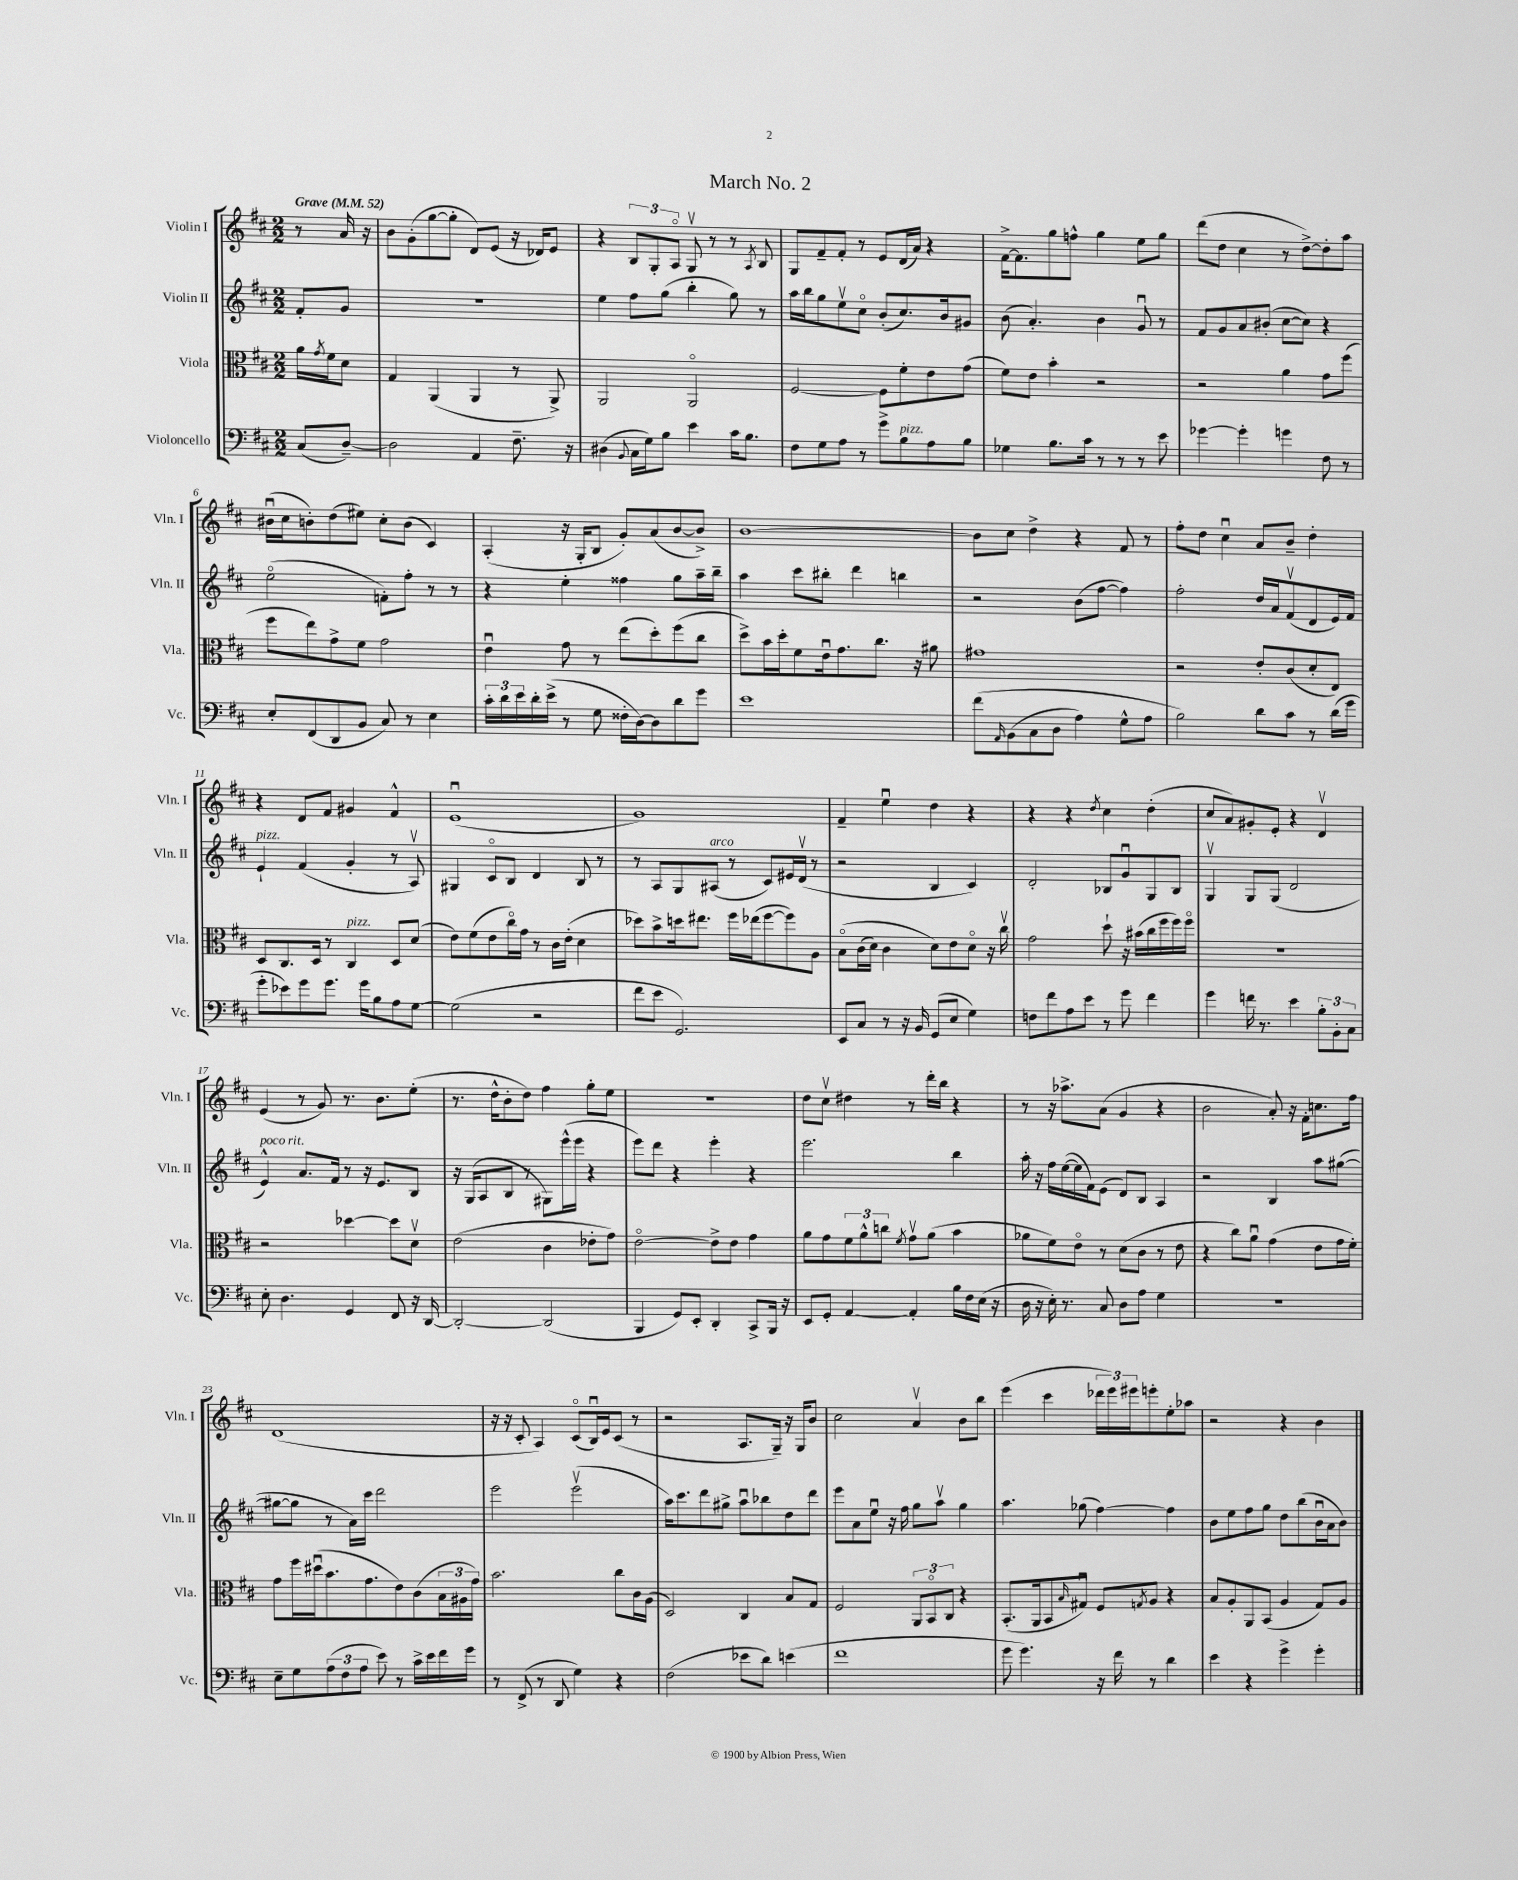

**kern	**kern	**kern	**kern
*staff4	*staff3	*staff2	*staff1
*clefF4	*clefC3	*clefG2	*clefG2
*k[f#c#]	*k[f#c#]	*k[f#c#]	*k[f#c#]
*M2/2	*M2/2	*M2/2	*M2/2
*MM52	*MM52	*MM52	*MM52
(8C#	16a	8f#'	8r
.	8qg	.	.
.	16f#	.	.
[8D~)	8d	8g	16a
.	.	.	16r
=	=	=	=
2D]	4G	1r	8b
.	.	.	(8g'
.	(4AA	.	[8gg
.	.	.	8gg']
4AA	4AA	.	8d)
.	.	.	(8e
8.F#~	8r	.	16r
.	.	.	16d-)
.	8AA^)	.	8e
16r	.	.	.
=	=	=	=
(4D#	2AA	4ee	4r
8qqBB	.	.	.
16C#	.	8ff#	12B
16G)	.	.	.
.	.	.	12G'
8B	.	(8gg	.
.	.	.	12Ao
4e	2AAo	4bb'	8Gv
.	.	.	8r
16c#	.	8gg)	8r
8.B	.	.	.
.	.	.	8qA
.	.	8r	8B
=	=	=	=
8F#	[2F#	16aa	8G
.	.	16bb	.
8G	.	8gg	8f#~
8A	.	8eev	8f#'
8r	.	8cc#o	8r
8g^	8F#]	(8b'	8e
8B	8f#'	8.cc#)	(16d
.	.	.	16a)
8A	8e	.	4r
.	.	16b	.
8B	(8g	8g#	.
=	=	=	=
4G-	8f#)	(8b	[16f#^
.	.	.	8.f#]
.	8e	4.a')	.
8.B	4b'	.	8gg
.	.	.	8ff^^
16c#	.	.	.
8r	2r	4b	4gg
8r	.	.	.
8r	.	8gu	8ee
8e	.	8r	8gg
=	=	=	=
[4g-	2r	8f#	(8ddd
.	.	8g	8dd
4g-']	.	8a	4cc#
.	.	(8b#'	.
4g	4a	[8cc#	8r
.	.	8cc#])	[8dd^)
8F#	8g	4r	8dd']
8r	(8ff#	.	8aa
=	=	=	=
8E'	8ff#	(2eeo	(16b#u
.	.	.	16cc#
(8FF#	8ee)	.	8b')
8DD	8g^	.	(8dd
8BB	8f#	.	8ee#)
8C#)	2g	8f')	8cc#'
8r	.	8ff#'	(8b
4E	.	8r	4c#)
.	.	8r	.
=	=	=	=
24c#'	4eu	4r	(4A'
24d	.	.	.
24e	.	.	.
16d'	.	.	.
(16e^	.	.	.
8r	8g	4ee'	16r
.	.	.	16G'
8G	8r	.	8B
16F##'	(8ee	4ff##	8g')
[16D)	.	.	.
8D]	8dd')	.	(8a
8d	(8ff#	8gg	[8b
8g	8cc#	16aa~	8b^])
.	.	16bb~	.
=	=	=	=
1e	8dd^)	4aa	[1b
.	16b	.	.
.	16dd'	.	.
.	8f#	8ccc#	.
.	16eu	8bb#'	.
.	8.g	.	.
.	.	4ddd	.
.	8.cc#	.	.
.	.	4bb	.
.	16r	.	.
.	8a#	.	.
=	=	=	=
&(8f#	1g#	2r	8b]
16qqAA	.	.	.
(8BB	.	.	8cc#
8C#	.	.	4dd^
8D	.	.	.
4A)	.	(8b	4r
.	.	[8ff#	.
8G^^	.	4ff#])	8f#
8A	.	.	8r
=	=	=	=
2B&)	2r	2ff#'	8ff#'
.	.	.	8dd
.	.	.	4cc#u
8d	8e'	16dd	8a
.	.	16a	.
8c#	(8c#	(8f#v	8b~
8r	8d'	8d	4dd'
(16d	8E)	16e)	.
16g	.	16f#	.
=	=	=	=
8g'	8D	4e`	4r
8e-)	8.C#	.	.
8g	.	(4f#	8d
.	16D	.	.
8.g	8r	.	8f#
.	4C#	4g'	4g#
16g	.	.	.
8B	.	.	.
8A	8D	8r	4f#^^
[8G	(8d	8Av)	.
=	=	=	=
(2G]	8e)	4G#	(1eu
.	(8f#	.	.
.	8e	8c#o	.
.	16cc#o)	8B	.
.	16g	.	.
2r	8r	4d	.
.	16c#	.	.
.	(16e'	.	.
.	4d	8B	.
.	.	8r	.
=	=	=	=
8f#	8dd-)	8r	1g)
8e	8b^	8A	.
2.GG)	16dd	8G	.
.	8.ee#	.	.
.	.	(8A#	.
.	16ff#	8r	.
.	(16ee-	.	.
.	[8ff#	8c#)	.
.	8ff#])	16e#	.
.	.	(16dv	.
.	8A	8r	.
=	=	=	=
8EE	&(8Bo	2r	4f#~
8C#	(16c#	.	.
.	16d)	.	.
8r	4c#	.	4eeu
16r	.	.	.
16BB	.	.	.
(8GG	8d&)	4B	4dd
8E	8e	.	.
4G)	8do	4c#)	4r
.	16r	.	.
.	16cc#v	.	.
=	=	=	=
8F	2g	2d'	4r
8f#	.	.	.
8A	.	.	4r
8e	.	.	.
.	.	.	8qdd
8r	8dd`	8B-	4cc#
8g	16r	8gu	.
.	(16b#	.	.
4f#	16cc#	8G	(4dd'
.	16ff#	.	.
.	16ff#)	8B-	.
.	16ff#o	.	.
=	=	=	=
4g	1r	4Gv	8cc#
.	.	.	8a)
16f	.	8G	8g#'
8.r	.	.	.
.	.	(8G	8e'
4e	.	2d	4r
12B'	.	.	4dv
12BB'	.	.	.
12C#	.	.	.
=	=	=	=
8E'	2r	4e^^)	(4e
4.D	.	.	.
.	.	8.a	8r
.	.	.	8g)
.	.	16f#	.
4GG	[4dd-	8r	8.r
.	.	16r	.
.	.	8.e	8.b
8FF#	8dd-]	.	.
16r	8dv	8B	(8ee'
[16DD	.	.	.
=	=	=	=
2DD'_	(2e	16r	8.r
.	.	(16G	.
.	.	8A	.
.	.	.	16dd^^
.	.	8B	8b'
.	.	8r	8dd)
(2DD]	4c#	8G#)	4ff#
.	.	(16eee^^	.
.	.	16eee	.
.	8e-'	4r	8gg'
.	8g)	.	8ee
=	=	=	=
4BBB	[2eo	8eee)	1r
.	.	8ddd	.
8GG)	.	4r	.
8EE'	.	.	.
4DD'	8e^]	4eee'	.
.	8e	.	.
8CC#^	4g	4r	.
16BBB	.	.	.
16r	.	.	.
=	=	=	=
8EE	8a	2.eee	8dd
8GG'	8g	.	8cc#v
[4AA	12f#	.	4dd#
.	12a^^	.	.
.	12cc	.	.
.	8qf#	.	.
4AA']	8gv	.	8r
.	(8a	.	16ddd'
.	.	.	16bb
16B	4b	4bb	4r
16F#	.	.	.
(16E	.	.	.
16r	.	.	.
=	=	=	=
16D	8a-	16aa'	8r
16r	.	16r	.
16E')	8f#)	16ff#	16r
8.r	.	([16ee	8.aa-^
.	8eo	16ee]	.
.	.	16f#)	.
8C#	8r	(8e	(8a
8D	(8d	8d)	4g
8A	8c#	8B	.
4G	8r	4A	4r
.	8e	.	.
=	=	=	=
1r	4r	2r	2b
.	8cc#)	.	.
.	8au	.	.
.	(4g	4B	8a')
.	.	.	16r
.	.	.	16f#'
.	8e	8aa	8.cc
.	16g	([8gg#	.
.	16f#')	.	16ff#
=	=	=	=
8E~	8g	8gg#_	(1d
8G	16ff#	8gg#]	.
.	(16dd#u	.	.
(12A	8.b	8r	.
12F#	.	.	.
.	.	16a)	.
12A	.	.	.
.	8.g	16ccc#	.
8e)	.	2ddd	.
8r	8e)	.	.
16c#^	(8c#	.	.
16e	.	.	.
16f#	24B	.	.
.	24A#	.	.
16g	.	.	.
.	24g)	.	.
=	=	=	=
8r	2.b	2eee	16r
.	.	.	16r
(8FF#^	.	.	8c#'
8r	.	.	4A)
8DD	.	.	.
4G)	.	(2eeev	(8c#o
.	.	.	16Bu)
.	.	.	16e
4r	8cc#	.	(8c#
.	16c#	.	8r
.	(16A	.	.
=	=	=	=
(2F#	2D)	16aa)	2r
.	.	8.ccc#	.
.	.	8ddd	.
.	.	8gg#^	.
8e-	4C#	8aau	8.A
8d)	.	8bb-	.
.	.	.	16G~)
(4e	8B	8dd	16r
.	.	.	16G
.	8G	8ddd	8b
=	=	=	=
1f#	2F#	8eee	2cc#
.	.	8a	.
.	.	8eeu	.
.	.	16r	.
.	.	16ff#	.
.	12AA	8gg	4av
.	12BBo	.	.
.	.	8aav	.
.	12C#	.	.
.	4r	4gg	8b
.	.	.	8bb
=	=	=	=
8g	(8.BB'	4.aa	(4eee
4.g)	.	.	.
.	16AA	.	.
.	8BB	.	4ccc#
.	16qqB	.	.
.	8G#u)	(8gg-	.
16r	8F#	[4ff#)	24ddd-
.	.	.	24eee)
16f#	.	.	.
.	.	.	24eee#
.	8qG	.	.
8r	8A	.	8eee'
4d	4r	4ff#]	8ee'
.	.	.	8aa-
=	=	=	=
4e	8B	8b	2r
.	8A'	8ee	.
4r	8AA	8ff#	.
.	(8BB	8gg	.
4g^	4A	8dd	4r
.	.	(8bb	.
4g'	8G)	16bu	4b
.	.	16a	.
.	8A	8b)	.
==	==	==	==
*-	*-	*-	*-
